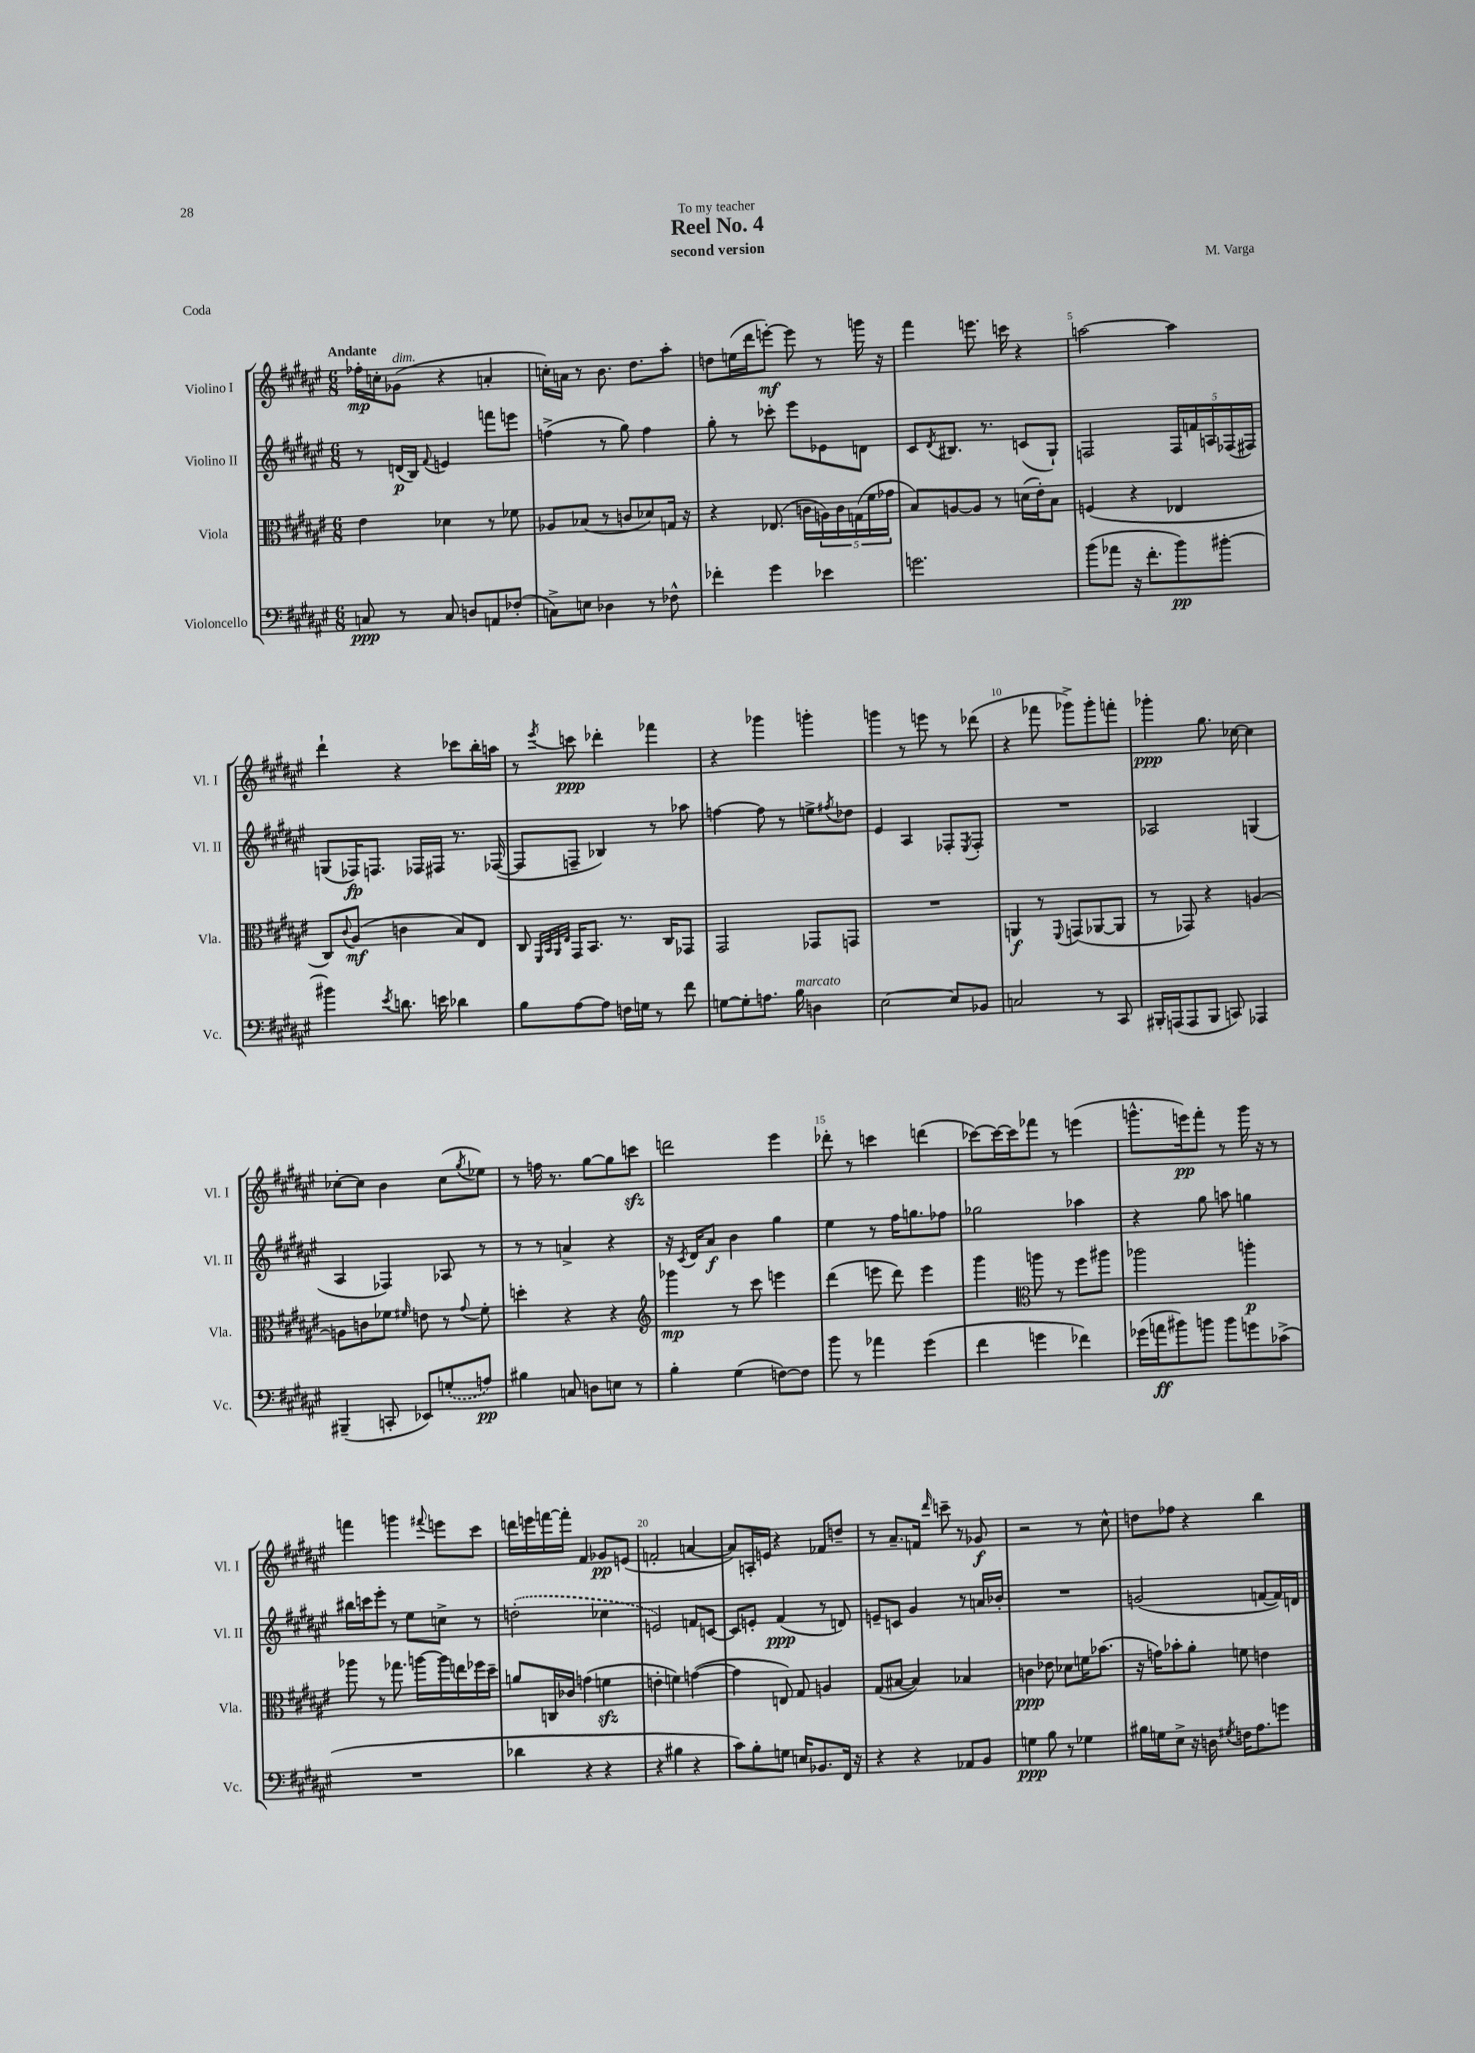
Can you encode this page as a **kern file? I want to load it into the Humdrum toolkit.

**kern	**dynam	**kern	**dynam	**kern	**dynam	**kern	**dynam
*part4	*part4	*part3	*part3	*part2	*part2	*part1	*part1
*staff4	*staff4	*staff3	*staff3	*staff2	*staff2	*staff1	*staff1
*I"Violoncello	*	*I"Viola	*	*I"Violino II	*	*I"Violino I	*
*I'Vc.	*	*I'Vla.	*	*I'Vl. II	*	*I'Vl. I	*
*clefF4	*	*clefC3	*	*clefG2	*	*clefG2	*
*k[f#c#g#d#a#e#]	*	*k[f#c#g#d#a#e#]	*	*k[f#c#g#d#a#e#]	*	*k[f#c#g#d#a#e#]	*
*M6/8	*	*M6/8	*	*M6/8	*	*M6/8	*
=1	=1	=1	=1	=1	=1	=1	=1
!	!	!	!	!	!	!LO:TX:a:B:t=Andante	!
8Cn/	ppp	4e#\	.	8r	.	16ff-X'\LL	mp
.	.	.	.	.	.	16ccn'\J	.
!	!	!	!	!	!	!LO:TX:a:i:t=dim.	!
8r	.	.	.	(16dn/LL	p	(8g-X\J	.
.	.	.	.	16B/JJ)	.	.	.
.	.	.	.	8qqf#/	.	.	.
8C/	.	4d-X\	.	4en/	.	4r	.
8Dn/L	.	.	.	.	.	.	.
8AAn/	.	8r	.	8fffn\L	.	4an'/	.
(8F-X'/J	.	8f-X\	.	8eeen\J	.	.	.
=2	=2	=2	=2	=2	=2	=2	=2
8Cn^\L)	.	8A-X/L	.	(4ffn^\	.	16ccn'\LL)	.
.	.	.	.	.	.	16an\JJ	.
8En\J	.	(8B-X/J	.	.	.	8r	.
4D-X\	.	8r	.	8r	.	8.b\	.
.	.	8cn/L	.	8gg#\)	.	.	.
.	.	.	.	.	.	8.dd#\L	.
8r	.	8d-X/)	.	4ff\	.	.	.
8F-X^^\	.	16Gn/Jk	.	.	.	8aa#'\J	.
.	.	16r	.	.	.	.	.
=3	=3	=3	=3	=3	=3	=3	=3
4f-X'\	.	4r	.	8gg#'\	.	8ddn\L	.
.	.	.	.	8r	.	(16een\L	.
.	.	.	.	.	.	16ddd#\J	.
4g#\	.	(8.E-X/	.	8ccc-X'\	.	[8eeen'\J)	mf
.	.	.	.	8eee#\L	.	8eee\]	.
.	.	16cn\LL	.	.	.	.	.
4e-X\	.	20An\)	.	8e-X\	.	8r	.
.	.	20c\	.	.	.	.	.
.	.	(20Gn\	.	.	.	.	.
.	.	.	.	8dn\J	.	16gggn\	.
.	.	20f#\	.	.	.	.	.
.	.	.	.	.	.	16r	.
.	.	20g-X\JJ	.	.	.	.	.
=4	=4	=4	=4	=4	=4	=4	=4
2.gn\	.	8B/L)	.	8c#/L	.	4fff#\	.
.	.	.	.	8qd#/	.	.	.
.	.	[8An/	.	8.B#X/J	.	.	.
.	.	8A/J]	.	.	.	8.eeen\	.
.	.	.	.	8.r	.	.	.
.	.	8r	.	.	.	.	.
.	.	.	.	.	.	16cccn\	.
.	.	(16dn\LL	.	(8cn/L	.	4r	.
.	.	16e#'\J)	.	.	.	.	.
.	.	8B\J	.	8G#`/J)	.	.	.
=5	=5	=5	=5	=5	=5	=5	=5
(8b\L	.	(4Fn/	.	2Fn/	.	[2aan\	.
8a-X\J	.	.	.	.	.	.	.
16r	.	4r	.	.	.	.	.
8.f#'\L	.	.	.	.	.	.	.
8b\)	pp	4E-X/	.	20F/LL	.	4aa\]	.
.	.	.	.	20fn/	.	.	.
.	.	.	.	20An/	.	.	.
[8b#X'\J	.	.	.	.	.	.	.
.	.	.	.	(20F-X/	.	.	.
.	.	.	.	20F#X/JJ)	.	.	.
!!LO:LB:g=z
=6	=6	=6	=6	=6	=6	=6	=6
4b#X\]	.	8C#/L)	.	(8Gn/L	.	4ddd#`\	.
.	.	8qqc#/	.	.	.	.	.
.	.	(8A#/J	mf	16F-X/K)	fp	.	.
.	.	.	.	8.Fn/J	.	.	.
8qe#/	.	.	.	.	.	.	.
8.dn\	.	4cn\	.	.	.	4r	.
.	.	.	.	16F-X/LL	.	.	.
16en\	.	.	.	16F#X/JJ	.	.	.
4d-X\	.	8B/L)	.	8.r	.	8ccc-X\L	.
.	.	8E#/J	.	.	.	16bb'\L	.
.	.	.	.	([16F-X/	.	16aan\JJ	.
=7	=7	=7	=7	=7	=7	=7	=7
8B\L	.	8C#/	.	8F-/L]	.	8r	.
.	.	32qqFF#/LLL	.	.	.	.	.
.	.	32qqBB/	.	.	.	.	.
.	.	32qqAA#/	.	.	.	.	.
.	.	32qqE#/JJJ	.	.	.	8qeee#/	.
[8A#\	.	16GG#/KL	.	8Fn~/J	.	8cccn\	ppp
.	.	8.BB/J	.	.	.	.	.
8A#\J]	.	.	.	4B-X/)	.	4ddd-X'\	.
16Fn\LL	.	8.r	.	.	.	.	.
16Gn\JJ	.	.	.	.	.	.	.
8r	.	.	.	8r	.	4fff-X\	.
.	.	16C#/KL	.	.	.	.	.
8f#\	.	8GG-X/J	.	8aa-X\	.	.	.
=8	=8	=8	=8	=8	=8	=8	=8
[8Gn\L	.	2GG#/	.	[4ffn\	.	4r	.
8G'\]	.	.	.	.	.	.	.
8.An\J	.	.	.	8ff\]	.	4ggg-X\	.
.	.	.	.	8r	.	.	.
!LO:TX:a:i:t=marcato	!	!	!	!	!	!	!
16B\	.	.	.	.	.	.	.
4Dn\	.	8GG-X/L	.	8een^\L	.	4gggn'\	.
.	.	.	.	8qff#X/	.	.	.
.	.	8GGn/J	.	8dd-X\J	.	.	.
=9	=9	=9	=9	=9	=9	=9	=9
[2E#\	.	2.r	.	4e#/	.	4gggn\	.
.	.	.	.	4A#/	.	8r	.
.	.	.	.	.	.	8eeen\	.
8E#/L]	.	.	.	8F-X'/L	.	8r	.
.	.	.	.	8qE#/	.	.	.
8BB-X/J	.	.	.	8F-'/J	.	(8ddd-X\	.
=10	=10	=10	=10	=10	=10	=10	=10
2Cn/	.	4AAn/	f	2.r	.	4r	.
.	.	8r	.	.	.	8fff-X\	.
.	.	8qqFF#/	.	.	.	.	.
.	.	(8GGn/L	.	.	.	8ggg-X^\L)	.
8r	.	[8AA-X/	.	.	.	8ggg-'\	.
8CC#/	.	8AA-/J]	.	.	.	8fffn'\J	.
=11	=11	=11	=11	=11	=11	=11	=11
16BBB#X'/LL	.	8r	.	2A-X/	.	4ggg-X'\	ppp
(16AAAn/J	.	.	.	.	.	.	.
8AAA/	.	8GG-X/)	.	.	.	.	.
8BBB#/J	.	4r	.	.	.	8.gg#\	.
8CCn/)	.	.	.	.	.	.	.
.	.	.	.	.	.	[16cc-X\	.
4AAA-X/	.	[4An/	.	(4Gn/	.	4cc-\]	.
!!LO:LB:g=z
=12	=12	=12	=12	=12	=12	=12	=12
(4BBB#X~/	.	8An\L]	.	4A#/	.	[8cc-X'\L	.
.	.	8cn\	.	.	.	8cc-\J]	.
8CCn'/	.	8f-X\J	.	4F-X/)	.	4b\	.
.	.	16qqf#X/	.	.	.	.	.
8EE-X/L)	.	8en\	.	.	.	.	.
(8Gn'/	.	8r	.	8A-X/	.	(8cc-\L	.
.	.	8qqg#/	.	.	.	8qgg#/	.
8An/J)	pp	8f#'\	.	8r	.	8ee-X\J)	.
=13	=13	=13	=13	=13	=13	=13	=13
4B#X\	.	4ddn'\	.	8r	.	8r	.
.	.	.	.	8r	.	16ffn\	.
.	.	.	.	.	.	8.r	.
8Cn/	.	4r	.	4an^/	.	.	.
8Dn\L	.	.	.	.	.	[8gg#\L	.
8En\J	.	4r	.	4r	.	8gg#\]	.
8r	.	.	.	.	.	8cccnzz\J	.
=14	=14	=14	=14	=14	=14	=14	=14
*	*	*clefG2	*	*	*	*	*
4B'\	.	4ggg-X\	mp	16r	.	2dddn\	.
.	.	.	.	8qc#/	.	.	.
.	.	.	.	16d#/KL	.	.	.
.	.	.	.	8a#/J	f	.	.
(4G#\	.	8r	.	4b\	.	.	.
.	.	8ccc#\	.	.	.	.	.
[8Fn\L)	.	4eeen\	.	4gg#\	.	4eee#\	.
8F\J]	.	.	.	.	.	.	.
=15	=15	=15	=15	=15	=15	=15	=15
8b\	.	(4ddd#\	.	4ee#\	.	8ddd-X'\	.
8r	.	.	.	.	.	8r	.
4a-X\	.	8eeen\	.	8r	.	4cccn\	.
.	.	8ddd#\)	.	16ff#\KL	.	.	.
.	.	.	.	8.ggn\	.	.	.
(4g#\	.	4eee\	.	.	.	(4dddn\	.
.	.	.	.	8ff-X\J	.	.	.
=16	=16	=16	=16	=16	=16	=16	=16
4f#\	.	4ggg#\	.	2gg-X\	.	[8ccc-X\L)	.
.	.	.	.	.	.	16ccc-\L_	.
.	.	.	.	.	.	16ccc-\J]	.
*	*	*clefC3	*	*	*	*	*
4gn\	.	8aan\	.	.	.	8fff-X\J	.
.	.	8r	.	.	.	8r	.
4f-X\)	.	8ff#\L	.	4aa-X\	.	(4eeen\	.
.	.	8aa#X\J	.	.	.	.	.
=17	=17	=17	=17	=17	=17	=17	=17
(16g-X\LL	.	2aa-X\	.	4r	.	8.gggn^^\L	.
16an\J	ff	.	.	.	.	.	.
8b#X\)	.	.	.	.	.	.	.
.	.	.	.	.	.	16eeen\k)	pp
8bn\J	.	.	.	8gg#\	.	8fff#'\J	.
8b\L	.	.	.	8aan\	.	8r	.
8gn\	.	4aan'\	p	4ggn\	.	16ggg\	.
.	.	.	.	.	.	16r	.
(8c-X^\J	.	.	.	.	.	8r	.
!!LO:LB:g=z
=18	=18	=18	=18	=18	=18	=18	=18
2.r	.	8aa-X\	.	16bb#X\LL	.	4fffn\	.
.	.	.	.	16cccn\J	.	.	.
.	.	8r	.	8eee#'\J	.	.	.
.	.	8.gg-X\	.	8r	.	4gggn\	.
.	.	.	.	8ee#\L	.	.	.
.	.	[16aan\LL	.	.	.	.	.
.	.	.	.	.	.	8qqfff#X/	.
.	.	16aa\]	.	8ccn^\J	.	8eeen\L	.
.	.	16een\	.	.	.	.	.
.	.	16ff-X\	.	8r	.	8ccc#\J	.
.	.	16dd#~\JJ	.	.	.	.	.
=19	=19	=19	=19	=19	=19	=19	=19
4d-X\	.	8an/L	.	(2ddn'\	.	16dddn\LL	.
.	.	.	.	.	.	16eeen\	.
.	.	16Cn/L	.	.	.	[16fffn\	.
.	.	16c-X/JJ	.	.	.	16fff'\JJ]	.
4r	.	(4gn\	.	.	.	4f#/	.
4r	.	4fnzz\	.	4cc-X\	.	8g-X/L	pp
.	.	.	.	.	.	(8en/J	.
=20	=20	=20	=20	=20	=20	=20	=20
4r	.	4en'\	.	2en/)	.	2fn'/	.
4B#X\	.	4fn\)	.	.	.	.	.
4r	.	([4gn\	.	8fn/L	.	[4an/	.
.	.	.	.	[8cn/J	.	.	.
=21	=21	=21	=21	=21	=21	=21	=21
8c#\L)	.	4g\]	.	8c/L]	.	8a/L])	.
8B'\	.	.	.	8en'/J	.	16An'/L	.
.	.	.	.	.	.	16en/JJ	.
8Gn\J	.	8En/)	.	(4f#/	ppp	4r	.
16En/KL	.	8G#/	.	.	.	.	.
8.BB-X/	.	.	.	.	.	.	.
.	.	4An/	.	8r	.	8f-X/L	.
16FF#/Jk	.	.	.	8dn/)	.	8ddn~/J	.
16r	.	.	.	.	.	.	.
=22	=22	=22	=22	=22	=22	=22	=22
4r	.	(8G#/L	.	8en~/L	.	8r	.
.	.	[8B#X/J	.	8cn/J	.	8.a#~/L	.
4r	.	4B#/])	.	4g#/	.	.	.
.	.	.	.	.	.	16fn/Jk	.
.	.	.	.	.	.	16qqddd#/	.
.	.	.	.	.	.	8cccn~\	.
8AA-X/L	.	4B-X/	.	8r	.	8r	.
8BB/J	.	.	.	16an/LL	.	8g-X/	f
.	.	.	.	16b-X'/JJ	.	.	.
=23	=23	=23	=23	=23	=23	=23	=23
4Gn\	ppp	4cn\	ppp	2.r	.	2r	.
8B\	.	8e-X\	.	.	.	.	.
8r	.	8d-X\L	.	.	.	.	.
4G-X\	.	16fn\K	.	.	.	8r	.
.	.	(8.b-X\J	.	.	.	.	.
.	.	.	.	.	.	8cc#^^\	.
=24	=24	=24	=24	=24	=24	=24	=24
16B#X\LL	.	16r	.	(2gn/	.	8ddn\L	.
16Gn\J	.	16gn\KL)	.	.	.	.	.
8E#^\J	.	8b-X'\	.	.	.	8ff-X\J	.
16r	.	8a#'\J	.	.	.	4r	.
16Dn\	.	.	.	.	.	.	.
8qG#X/	.	.	.	.	.	.	.
16Fn\KL	.	8fn\	.	.	.	.	.
8.A#\	.	.	.	.	.	.	.
.	.	4en\	.	[8fn/L	.	4bb\	.
8gn\J	.	.	.	16f/L])	.	.	.
.	.	.	.	16dn/JJ	.	.	.
==	==	==	==	==	==	==	==
*-	*-	*-	*-	*-	*-	*-	*-
